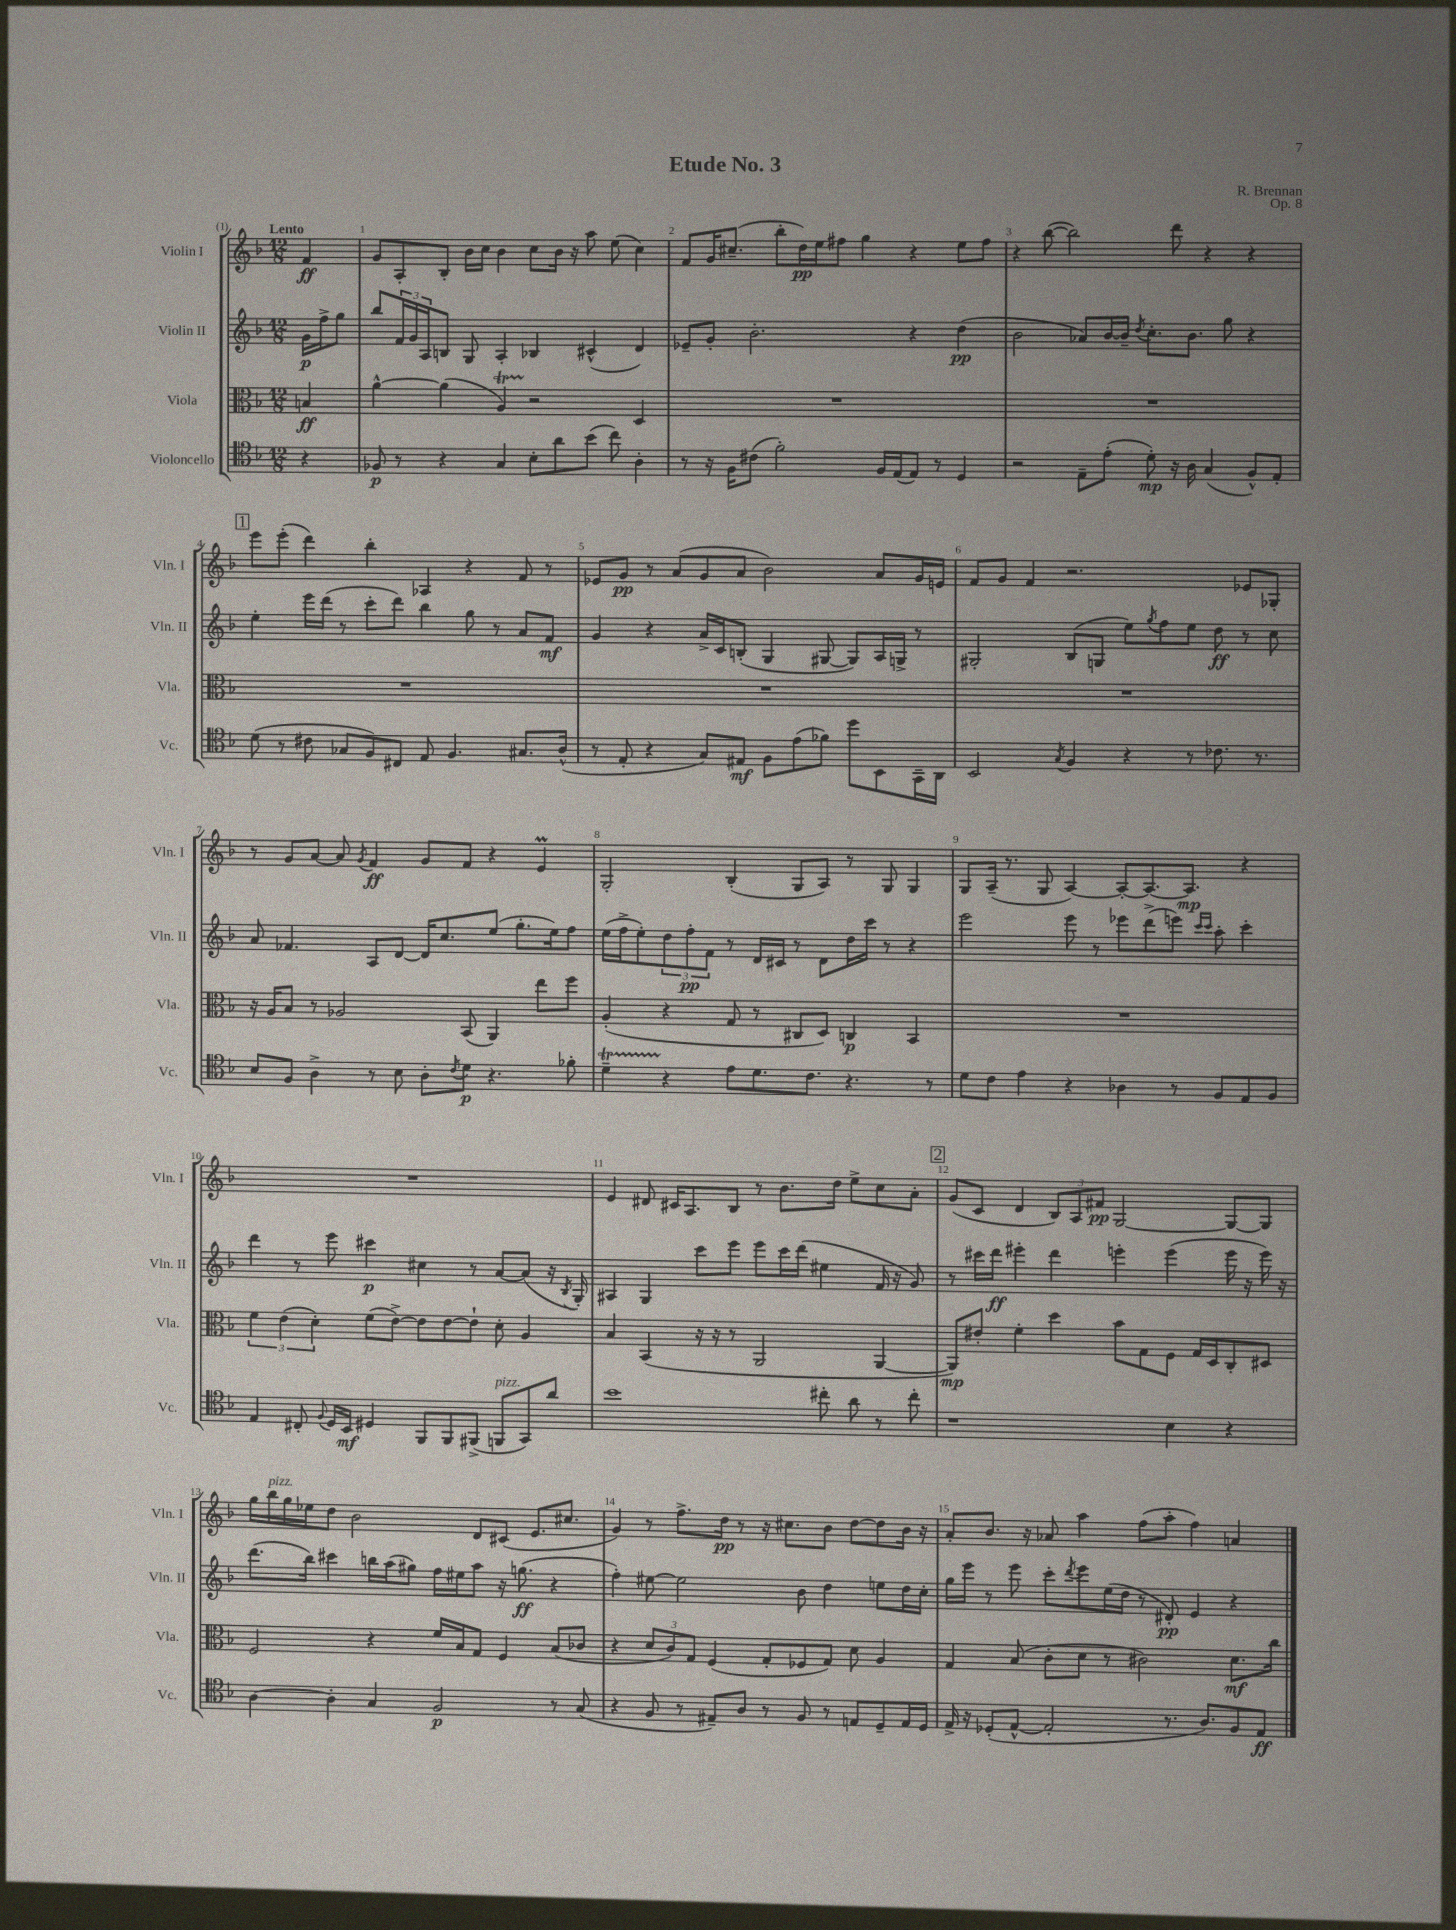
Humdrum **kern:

**kern	**dynam	**kern	**dynam	**kern	**dynam	**kern	**dynam
*part4	*part4	*part3	*part3	*part2	*part2	*part1	*part1
*staff4	*staff4	*staff3	*staff3	*staff2	*staff2	*staff1	*staff1
*I"Violoncello	*	*I"Viola	*	*I"Violin II	*	*I"Violin I	*
*I'Vc.	*	*I'Vla.	*	*I'Vln. II	*	*I'Vln. I	*
*clefC4	*	*clefC3	*	*clefG2	*	*clefG2	*
*k[b-]	*	*k[b-]	*	*k[b-]	*	*k[b-]	*
*M12/8	*	*M12/8	*	*M12/8	*	*M12/8	*
=	=	=	=	=	=	=	=
!	!	!	!	!	!	!LO:TX:a:B:t=Lento	!
4r	.	4Bn/	ff	16g\LL	p	4f/	ff
.	.	.	.	16ff^\J	.	.	.
.	.	.	.	8gg\J	.	.	.
=1	=1	=1	=1	=1	=1	=1	=1
8F-X/	p	[4a^^\	.	8bb-/L	.	8g/L	.
8r	.	.	.	24f/L	.	8A'/	.
.	.	.	.	24g/	.	.	.
.	.	.	.	24A/J	.	.	.
4r	.	(4a\]	.	8Bn/J	.	8B-'/J	.
.	.	.	.	8G/	.	16b-\LL	.
.	.	.	.	.	.	16cc\JJ	.
4G/	.	4At/)	.	4A'/	.	4b-\	.
8B-'\L	.	2r	.	4B-X/	.	8cc\L	.
8a\	.	.	.	.	.	16b-\Jk	.
.	.	.	.	.	.	16r	.
(8b-\J	.	.	.	(4c#X^^/	.	8aa\	.
8cc\)	.	.	.	.	.	(8ee\	.
4A'\	.	4D/	.	4d/)	.	4cc\)	.
=2	=2	=2	=2	=2	=2	=2	=2
8r	.	1.r	.	8e-X~/L	.	8f/L	.
16r	.	.	.	8g'/J	.	16g/K	.
16F\KL	.	.	.	.	.	(8.cc#X~/J	.
(8c#X\J	.	.	.	2.b-'\	.	.	.
2f'\)	.	.	.	.	.	8bb-'\L	.
.	.	.	.	.	.	16dd\L)	pp
.	.	.	.	.	.	16ee\J	.
.	.	.	.	.	.	8ff#X\J	.
.	.	.	.	.	.	4gg\	.
16F/LL	.	.	.	.	.	.	.
(16E/J	.	.	.	.	.	.	.
8E/J)	.	.	.	4r	.	4r	.
8r	.	.	.	.	.	.	.
4D/	.	.	.	(4dd\	pp	8ee\L	.
.	.	.	.	.	.	8ff#\J	.
=3	=3	=3	=3	=3	=3	=3	=3
2r	.	1.r	.	2b-\	.	4r	.
.	.	.	.	.	.	([8bb-\	.
.	.	.	.	.	.	2bb-\])	.
8E~\L	.	.	.	8a-X/L)	.	.	.
(8e'\J	.	.	.	[16b-/L	.	.	.
.	.	.	.	16b-~/JJ]	.	.	.
.	.	.	.	8qdd/	.	.	.
8d'\)	mp	.	.	8.cc'\L	.	.	.
16r	.	.	.	.	.	8ddd\	.
16A\	.	.	.	8.b-\J	.	.	.
(4G/	.	.	.	.	.	4r	.
.	.	.	.	8gg\	.	.	.
8F^^/L)	.	.	.	4r	.	4r	.
8E'/J	.	.	.	.	.	.	.
!!LO:LB:g=z
!!LO:REH:place=s1:t=1
=4	=4	=4	=4	=4	=4	=4	=4
(8d\	.	1.r	.	4ee'\	.	8eee\L	.
8r	.	.	.	.	.	(8eee'\J	.
8c#X\	.	.	.	16eee\LL	.	4ddd\)	.
.	.	.	.	(16ddd\JJ	.	.	.
8G-X/L	.	.	.	8r	.	.	.
8F/)	.	.	.	8ccc'\L	.	4bb-'\	.
8C#X/J	.	.	.	8ddd\J)	.	.	.
8E/	.	.	.	4bb-\	.	4A-X/	.
4.F/	.	.	.	.	.	.	.
.	.	.	.	8gg\	.	4r	.
.	.	.	.	8r	.	.	.
8.G#X/L	.	.	.	8a/L	.	8f/	.
.	.	.	.	8f/J	mf	8r	.
(16A^^/Jk	.	.	.	.	.	.	.
=5	=5	=5	=5	=5	=5	=5	=5
8r	.	1.r	.	4g/	.	8e-X/L	.
8E'/	.	.	.	.	.	8g/J	pp
4r	.	.	.	4r	.	8r	.
.	.	.	.	.	.	(8a/L	.
8G/L)	.	.	.	16a^/LL	.	8g/	.
.	.	.	.	16c/J	.	.	.
8E#X/J	mf	.	.	(8Bn'/J	.	8a/J	.
8F\L	.	.	.	4G/	.	2b-\)	.
(8e\	.	.	.	.	.	.	.
8f-X\J)	.	.	.	[8G#X/	.	.	.
8dd\L	.	.	.	8G#/L])	.	.	.
8BB-\	.	.	.	16A/L	.	8a/L	.
.	.	.	.	16Gn^/JJ	.	.	.
16GG~\L	.	.	.	8r	.	16g/L	.
16AA\JJ	.	.	.	.	.	16en/JJ	.
=6	=6	=6	=6	=6	=6	=6	=6
2BB-/	.	1.r	.	2G#X'/	.	8f/L	.
.	.	.	.	.	.	8g/J	.
.	.	.	.	.	.	4f/	.
8qG/	.	.	.	.	.	.	.
4F/	.	.	.	(8B-/L	.	2.r	.
.	.	.	.	8Gn/J	.	.	.
4r	.	.	.	8ee\L)	.	.	.
.	.	.	.	8qgg/	.	.	.
.	.	.	.	8ff\	.	.	.
8r	.	.	.	8ee\J	.	.	.
8.c-X\	.	.	.	8dd\	ff	.	.
.	.	.	.	8r	.	8e-X/L	.
8.r	.	.	.	.	.	.	.
.	.	.	.	8cc\	.	8G-X'/J	.
!!LO:LB:g=z
=7	=7	=7	=7	=7	=7	=7	=7
8B-/L	.	16r	.	8a/	.	8r	.
.	.	16A/KL	.	.	.	.	.
8F/J	.	8B-/J	.	4.f-X/	.	8g/L	.
4A^\	.	8r	.	.	.	[8a/J	.
.	.	2A-X/	.	.	.	8a/]	.
.	.	.	.	.	.	8qg/	.
8r	.	.	.	8A/L	.	4f/	ff
8B-\	.	.	.	[8d/J	.	.	.
8A'\L	.	.	.	16d/KL]	.	8g/L	.
.	.	.	.	8.cc/	.	.	.
8qc/	.	.	.	.	.	.	.
8d\J	p	(8BB-/	.	.	.	8f/J	.
4.r	.	4AA/)	.	(8ee/J	.	4r	.
.	.	.	.	8.gg'\L	.	.	.
.	.	8ee\L	.	.	.	4em/	.
.	.	.	.	16ee\k)	.	.	.
8f-X'\	.	8ff\J	.	8ff\J	.	.	.
=8	=8	=8	=8	=8	=8	=8	=8
4dT~\	.	(4A'/	.	(16ee\LL	.	2G'/	.
.	.	.	.	16ff^\J	.	.	.
.	.	.	.	8ee'\)	.	.	.
4r	.	4r	.	12dd\	.	.	.
.	.	.	.	12ff'\	pp	.	.
.	.	.	.	12f\J	.	.	.
8e\L	.	8G/	.	8r	.	(4B-'/	.
8.d\	.	8r	.	16d/LL	.	.	.
.	.	.	.	16c#X/JJ	.	.	.
.	.	8C#X/L	.	8r	.	8G/L	.
8.c\J	.	.	.	.	.	.	.
.	.	8D/J)	.	8d\L	.	8A/J)	.
4.r	.	4Cn/	p	16dd\L	.	8r	.
.	.	.	.	16ccc\JJ	.	.	.
.	.	.	.	8r	.	8G/	.
.	.	4BB-/	.	4r	.	4G/	.
8r	.	.	.	.	.	.	.
=9	=9	=9	=9	=9	=9	=9	=9
8d\L	.	1.r	.	2eee\	.	8G/L	.
8c\J	.	.	.	.	.	(16A~/Jk	.
.	.	.	.	.	.	8.r	.
4e\	.	.	.	.	.	.	.
.	.	.	.	.	.	8G/	.
4r	.	.	.	8eee\	.	[4A/)	.
.	.	.	.	8r	.	.	.
4A-X\	.	.	.	8eee-X\L	.	8A'/L_	.
.	.	.	.	(8ddd^\	.	8.A/_	.
8r	.	.	.	8eeen\J)	.	.	.
.	.	.	.	.	.	8.A/J]	mp
.	.	.	.	16qqccc/LL	.	.	.
.	.	.	.	16qqccc/JJ	.	.	.
8F/L	.	.	.	8aa'\	.	.	.
8E/	.	.	.	4ccc'\	.	4r	.
8F/J	.	.	.	.	.	.	.
!!LO:LB:g=z
=10	=10	=10	=10	=10	=10	=10	=10
4E/	.	6f\	.	4ddd\	.	1.r	.
.	.	(6e\	.	.	.	.	.
8C#X'/	.	.	.	8r	.	.	.
.	.	6d'\)	.	.	.	.	.
8qqF/	.	.	.	.	.	.	.
16D/LL	.	.	.	8eee\	.	.	.
16BB-/JJ	mf	.	.	.	.	.	.
4D#X/	.	(8f\L	.	4ccc#X\	p	.	.
.	.	[8e^\J)	.	.	.	.	.
8FF/L	.	8e\L]	.	4cc#X\	.	.	.
8FF/	.	[8e\	.	.	.	.	.
(8FF#X^/J	.	8e`\J]	.	8r	.	.	.
!LO:TX:a:i:t=pizz.	!	!	!	!	!	!	!
8FFn/L	.	8d'\	.	[8a/L	.	.	.
8GG/)	.	4A/	.	(8a/J]	.	.	.
8a/J	.	.	.	16r	.	.	.
.	.	.	.	8qB-/	.	.	.
.	.	.	.	16G'/)	.	.	.
=11	=11	=11	=11	=11	=11	=11	=11
1b-	.	4B-/	.	4A#X/	.	4e/	.
.	.	(4BB-/	.	4G/	.	8d#X/	.
.	.	.	.	.	.	16c#X/KL	.
.	.	.	.	.	.	8.A/	.
.	.	16r	.	8ccc\L	.	.	.
.	.	16r	.	.	.	.	.
.	.	8r	.	8eee\J	.	8B-/J	.
.	.	2AA/	.	8eee\L	.	8r	.
.	.	.	.	16ccc\L	.	8.b-\L	.
.	.	.	.	(16ddd\JJ	.	.	.
8cc#X'\	.	.	.	4ee#X\	.	.	.
.	.	.	.	.	.	16dd\Jk	.
8a\	.	.	.	.	.	8ee^\L	.
8r	.	[4AA/	.	16f/	.	8cc\	.
.	.	.	.	16r	.	.	.
8cc#'\	.	.	.	8g/)	.	8a'\J	.
!!LO:REH:place=s1:t=2
=12	=12	=12	=12	=12	=12	=12	=12
1r	.	8AA/L])	mp	8r	.	(8g/L	.
.	.	8e#X'/J	.	16ccc#X\LL	.	8c/J	.
.	.	.	.	16ddd\JJ	ff	.	.
.	.	4f'\	.	4eee#X'\	.	4d/	.
.	.	4dd\	.	4ddd\	.	12B-/L)	.
.	.	.	.	.	.	12A/	.
.	.	.	.	.	.	12f#X/J	pp
.	.	8b-\L	.	4eeen'\	.	[2G/	.
.	.	8G\	.	.	.	.	.
4B-\	.	8F\J	.	(4eee\	.	.	.
.	.	16G/LL	.	.	.	.	.
.	.	16D/J	.	.	.	.	.
4r	.	8C'/	.	16eee\	.	8G/L_	.
.	.	.	.	16r	.	.	.
.	.	8D#X/J	.	16eee\)	.	8G/J]	.
.	.	.	.	16r	.	.	.
!!LO:LB:g=z
=13	=13	=13	=13	=13	=13	=13	=13
[4A\	.	2F/	.	(8.ddd\L	.	16gg\LL	.
!	!	!	!	!	!	!LO:TX:a:i:t=pizz.	!
.	.	.	.	.	.	16bb-\	.
.	.	.	.	.	.	16gg\	.
.	.	.	.	16bb-\Jk)	.	16ee-X\J	.
4A'\]	.	.	.	4ccc#X\	.	8dd\J	.
.	.	.	.	.	.	2b-\	.
4G/	.	4r	.	16bbn\LL	.	.	.
.	.	.	.	(16aa\J	.	.	.
.	.	.	.	8gg#X\J)	.	.	.
2F/	p	16f/LL	.	16ff\LL	.	.	.
.	.	16B-/J	.	16ee#X\J	.	.	.
.	.	8G/J	.	8aa\J	.	8d/L	.
.	.	4F/	.	16r	.	(8c#X/J	.
.	.	.	.	(8.ggn\	ff	.	.
.	.	.	.	.	.	8.e/L	.
8r	.	(8B-/L	.	4r	.	.	.
.	.	.	.	.	.	8.cc#X/J	.
(8G/	.	8c-X/J	.	.	.	.	.
=14	=14	=14	=14	=14	=14	=14	=14
4r	.	4r	.	4ff'\)	.	4g/)	.
8F/	.	12d/L	.	[8ee#X\	.	8r	.
.	.	12c/)	.	.	.	.	.
8r	.	.	.	2ee#\]	.	8.ff^\L	.
.	.	12G/J	.	.	.	.	.
8E#X~/L)	.	(4F/	.	.	.	.	.
.	.	.	.	.	.	16dd\Jk	pp
8A/J	.	.	.	.	.	8r	.
8r	.	8G'/L	.	.	.	16r	.
.	.	.	.	.	.	8.cc#X\L	.
8F/	.	8F-X/	.	8b-\	.	.	.
8r	.	8G/J)	.	4dd\	.	8b-\J	.
8En/L	.	8d\	.	.	.	[8dd\L	.
8D~/	.	4A/	.	8een\L	.	8dd\]	.
16E/L	.	.	.	16dd\L	.	16b-\Jk	.
16D/JJ	.	.	.	16cc'\JJ	.	16r	.
=15	=15	=15	=15	=15	=15	=15	=15
16E^/	.	4G/	.	16gg\LL	.	8a'/L	.
16r	.	.	.	16eee\JJ	.	.	.
(8D-X'/L	.	.	.	8r	.	8.b-/J	.
[8E^^/J	.	(8B-/	.	8eee\	.	.	.
.	.	.	.	.	.	16r	.
2E'/]	.	8c'\L	.	8ccc'\L	.	8a-X/	.
.	.	.	.	8qddd/	.	.	.
.	.	8d\J	.	8eee\	.	4aa\	.
.	.	8r	.	(16ee\L	.	.	.
.	.	.	.	16dd\JJ	.	.	.
.	.	2c#X\)	.	8r	.	(8ff\L	.
8.r	.	.	.	8d#X'/)	pp	8aa'\J	.
.	.	.	.	4e/	.	4ff\)	.
8.A/L)	.	.	.	.	.	.	.
8F/	.	8.d\L	mf	4r	.	4an/	.
8E/J	ff	.	.	.	.	.	.
.	.	16cc\Jk	.	.	.	.	.
==	==	==	==	==	==	==	==
*-	*-	*-	*-	*-	*-	*-	*-
